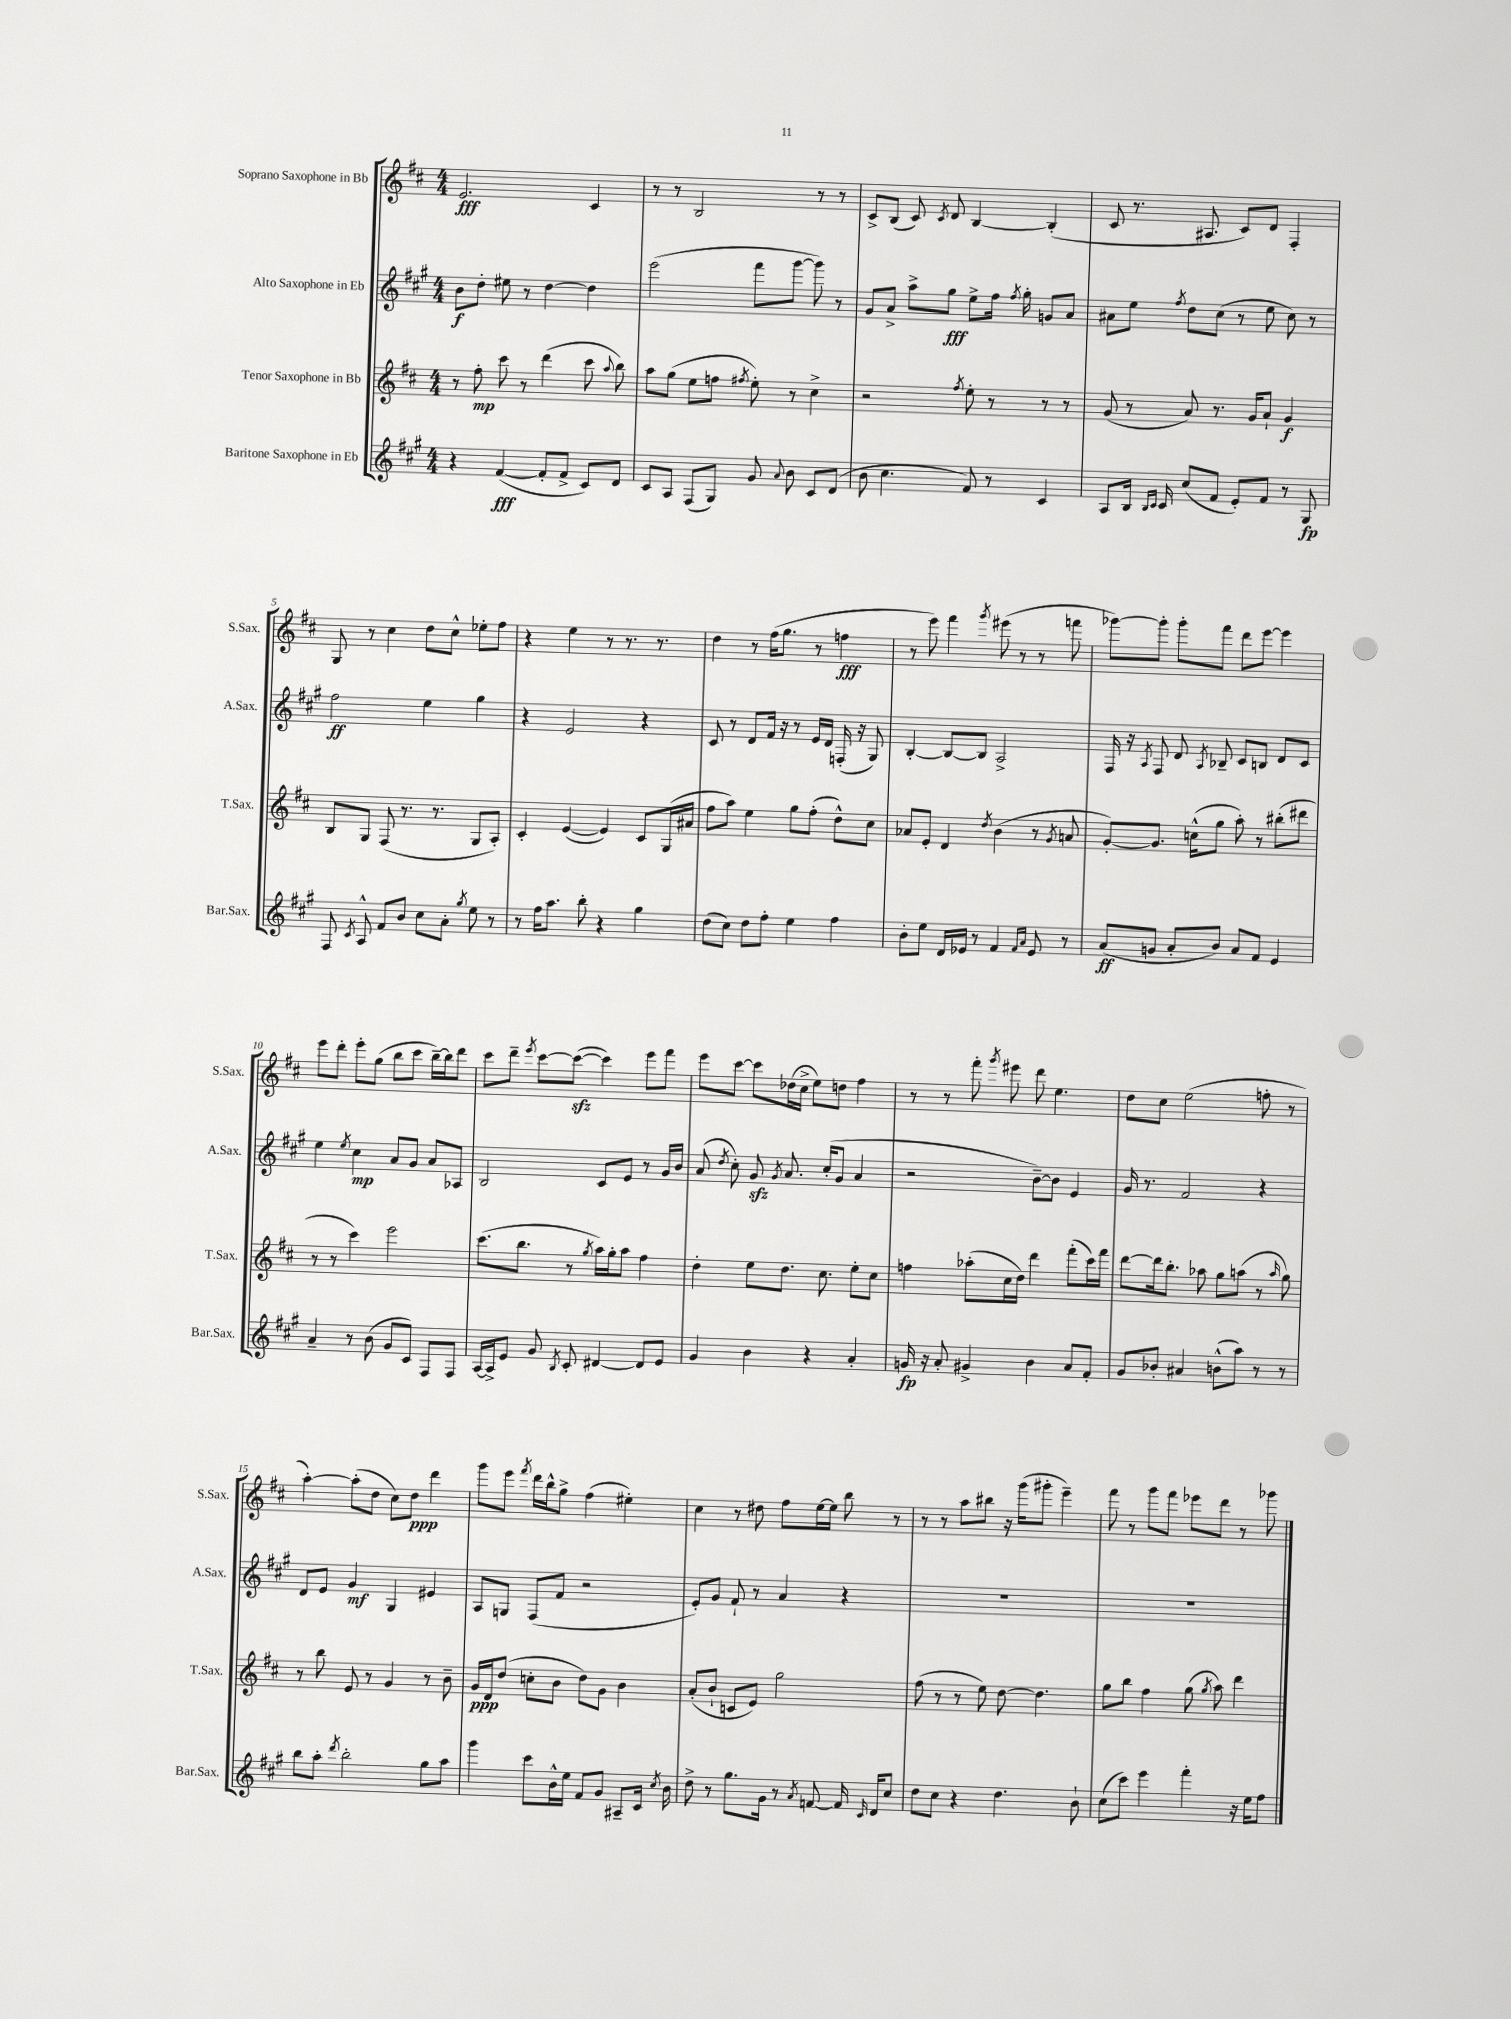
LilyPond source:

<<
\new StaffGroup <<
\new Staff = "s0" \with { instrumentName = "Soprano Saxophone in Bb" shortInstrumentName = "S.Sax." } {
    \clef treble \key d \major \numericTimeSignature \time 4/4
    \autoBeamOff e'2.\fff cis'4 |
    r8 r8 b2 r8 r8 |
    cis'8[-> b8]( cis'8) \acciaccatura { cis'8 } d'8 b4~ b4-.( |
    cis'8 r8. ais8. cis'8[) d'8] fis4-. |
    g8 r8 cis''4 d''8[ cis''8]-^ ees''8[-. fis''8] |
    r4 e''4 r8 r8. r8. |
    d''4 r8 fis''16[( g''8.] r8 f''4\fff |
    r8 e'''8) fis'''4 \acciaccatura { g'''8 } eis'''8( r8 r8 f'''8 |
    ges'''8[~) ges'''8]-. ges'''8[-. fis'''8] d'''8[ e'''8]~ e'''4 |
    e'''8[ d'''8]-. e'''8[-. g''8]( b''8[ cis'''8] b''16[~--) b''16 d'''8] |
    cis'''8[ d'''8]-- \acciaccatura { e'''8 } cis'''8[~ cis'''8]~\sfz( cis'''4) e'''8[ fis'''8] |
    e'''8[ cis'''8]~ cis'''8[ des''16( cis''16]-> e''8[) d''8] fis''4 |
    r8 r8 fis'''8-. \acciaccatura { g'''8 } eis'''8 d'''8 e''4. |
    d''8[ cis''8] e''2( f''8-. r8 |
    a''4~-.) a''8[-.( d''8] cis''8[) d''8]\ppp d'''4 |
    g'''8[ e'''8] \acciaccatura { fis'''8 } d'''16[ b''16-^ g''8]-> fis''4( eis''4-.) |
    cis''4 r8 dis''8 fis''8[ e''16~ e''16] b''8 r8 |
    r8 r8 a''8[ bis''8] r16 g'''16[( gis'''8]-. e'''4--) |
    fis'''8 r8 g'''8[ fis'''8] ees'''8[ d'''8] r8 ges'''8 \bar "|." |
}
\new Staff = "s1" \with { instrumentName = "Alto Saxophone in Eb" shortInstrumentName = "A.Sax." } {
    \clef treble \key a \major \numericTimeSignature \time 4/4
    \autoBeamOff b'8[\f d''8]-. eis''8 r8 d''4~ d''4 |
    e'''2( fis'''8[ gis'''8]~ gis'''8) r8 |
    gis'8[ a'8]-> a''8[-> gis''8]\fff e''8[-> fis''16] \acciaccatura { fis''8 } gis''16-. g'8[ a'8] |
    ais'8[ e''8] \acciaccatura { fis''8 } d''8[ cis''8]( r8 e''8 cis''8) r8 |
    fis''2\ff e''4 gis''4 |
    r4 e'2 r4 |
    cis'8 r8 d'8[ fis'16] r16 r8 e'16[ d'16] f16-.( r16 gis8) |
    b4~-. b8[~ b8] a2-> |
    fis16 r16 \acciaccatura { a8 } fis8 d'8 \acciaccatura { a8 } bes8-- cis'8[ b8] d'8[ cis'8] |
    e''4 \acciaccatura { e''8 } cis''4\mp a'8[ gis'8] a'8[ aes8] |
    b2 cis'8[ e'8] r8 gis'16[ b'16] |
    a'8( \acciaccatura { d''8 } cis''8-.) gis'8\sfz \acciaccatura { gis'8 } a'8. cis''16[-.( gis'8] a'4 |
    r2 b'8[~--) b'8] e'4 |
    gis'16 r8. fis'2 r4 |
    d'8[ e'8] gis'4\mf gis4 eis'4 |
    a8[ g8] fis8[( fis'8] r2 |
    e'8[-.) gis'8] fis'8-! r8 a'4 r4 |
    R1 |
    R1 \bar "|." |
}
\new Staff = "s2" \with { instrumentName = "Tenor Saxophone in Bb" shortInstrumentName = "T.Sax." } {
    \clef treble \key d \major \numericTimeSignature \time 4/4
    \autoBeamOff r8 fis''8-.\mp cis'''8 r8 d'''4( cis'''8 \appoggiatura { a''8 } b''8) |
    a''8[ g''8]( e''8[ f''8] \acciaccatura { fis''8 } e''8-.) r8 cis''4-> |
    r2 \acciaccatura { fis''8 } e''8-. r8 r8 r8 |
    g'8( r8 a'8) r8. g'16[ a'8]-! g'4\f |
    b8[ g8] fis8( r8. r8. g8[ a8]-.) |
    cis'4-. e'4~( e'4) cis'8[ g16( ais'16] |
    fis''8[ a''8]) e''4 g''8[ fis''8]-.( d''8[-^) cis''8] |
    aes'8[ e'8]-. d'4 \acciaccatura { d''8 } b'4( r8 \acciaccatura { g'8 } a'8 |
    g'8[~-.) g'8.] c''16[-^( g''8] a''8-.) r8 bis''8[-.( dis'''8] |
    r8 r8 cis'''4) e'''2 |
    cis'''8.[( b''8.] r8 \acciaccatura { g''8 } a''16[) g''16-. a''8] fis''4 |
    d''4-. e''8[ d''8.] cis''8. e''8[-. cis''8] |
    f''4 aes''8[-.( cis''16 d''16]) d'''4 fis'''8[-.( cis'''16) fis'''16] |
    d'''8[~ d'''16 b''8.]-. aes''8 g''8[ a''8]( r8 \grace { a''16 } g''8) |
    r8 b''8 e'8 r8 g'4 r8 b'8-- |
    g'16[\ppp d'16 d''8]( c''8[-. b'8] d''8[) g'8] b'4 |
    a'8[-.( b'8]-! c'8[ e'8]) g''2 |
    fis''8( r8 r8 e''8) d''8~ d''4. |
    g''8[ b''8] fis''4 g''8( \acciaccatura { g''8 } a''8) d'''4 \bar "|." |
}
\new Staff = "s3" \with { instrumentName = "Baritone Saxophone in Eb" shortInstrumentName = "Bar.Sax." } {
    \clef treble \key a \major \numericTimeSignature \time 4/4
    \autoBeamOff r4 fis'4~\fff( fis'8[-. fis'8]-> cis'8[) d'8] |
    cis'8[ a8] fis8[( gis8]) gis'8 \appoggiatura { a'8 } b'8 cis'8[ d'8]( |
    b'8 cis''4. fis'8) r8 cis'4 |
    a8[ b16] \grace { b16[ cis'16] } cis'16 cis''8[( fis'8] e'8[-.) fis'8] r8 gis8\fp |
    fis8 \acciaccatura { cis'8 } a8-^ fis'8[ b'8] cis''8[ a'8]-. \acciaccatura { gis''8 } e''8 r8 |
    r8 fis''16[ a''8.] b''8-. r4 gis''4 |
    d''8[( cis''8]) d''8[ fis''8]-. e''4 fis''4 |
    b'8[-. e''8] d'16[ ees'16] r8 fis'4 \grace { fis'16[ a'16] } ees'8 r8 |
    a'8[\ff( g'8] a'8[-. b'8]) a'8[ fis'8] e'4 |
    a'4-- r8 b'8( gis'8[ cis'8]) fis8[ fis8] |
    a16[~ a16-> e'8] gis'8 \acciaccatura { b8 } cis'8-. dis'4~ dis'8[ e'8] |
    gis'4 b'4 r4 a'4-. |
    g'16\fp r16 a'8-. gis'4-> b'4 a'8[ fis'8]-. |
    gis'8[ bes'8]-. ais'4 b'8[-^( a''8]) r8 r8 |
    b''8[ a''8]-. \acciaccatura { d'''8 } b''2-. gis''8[ a''8] |
    gis'''4 cis'''8[ b'16-^ e''16] fis'8[ gis'8] ais8[-- cis'16] \acciaccatura { cis''8 } b'16 |
    d''8-> r8 gis''8.[ gis'16] r8 \acciaccatura { a'8 } f'8~ f'16 \grace { cis'16 } d'16[ cis''8] |
    d''8[ cis''8] r4 d''4. b'8-! |
    cis''8[( cis'''8]) e'''4 fis'''4-. r16 e''16[ fis''8] \bar "|." |
}
>>
>>
